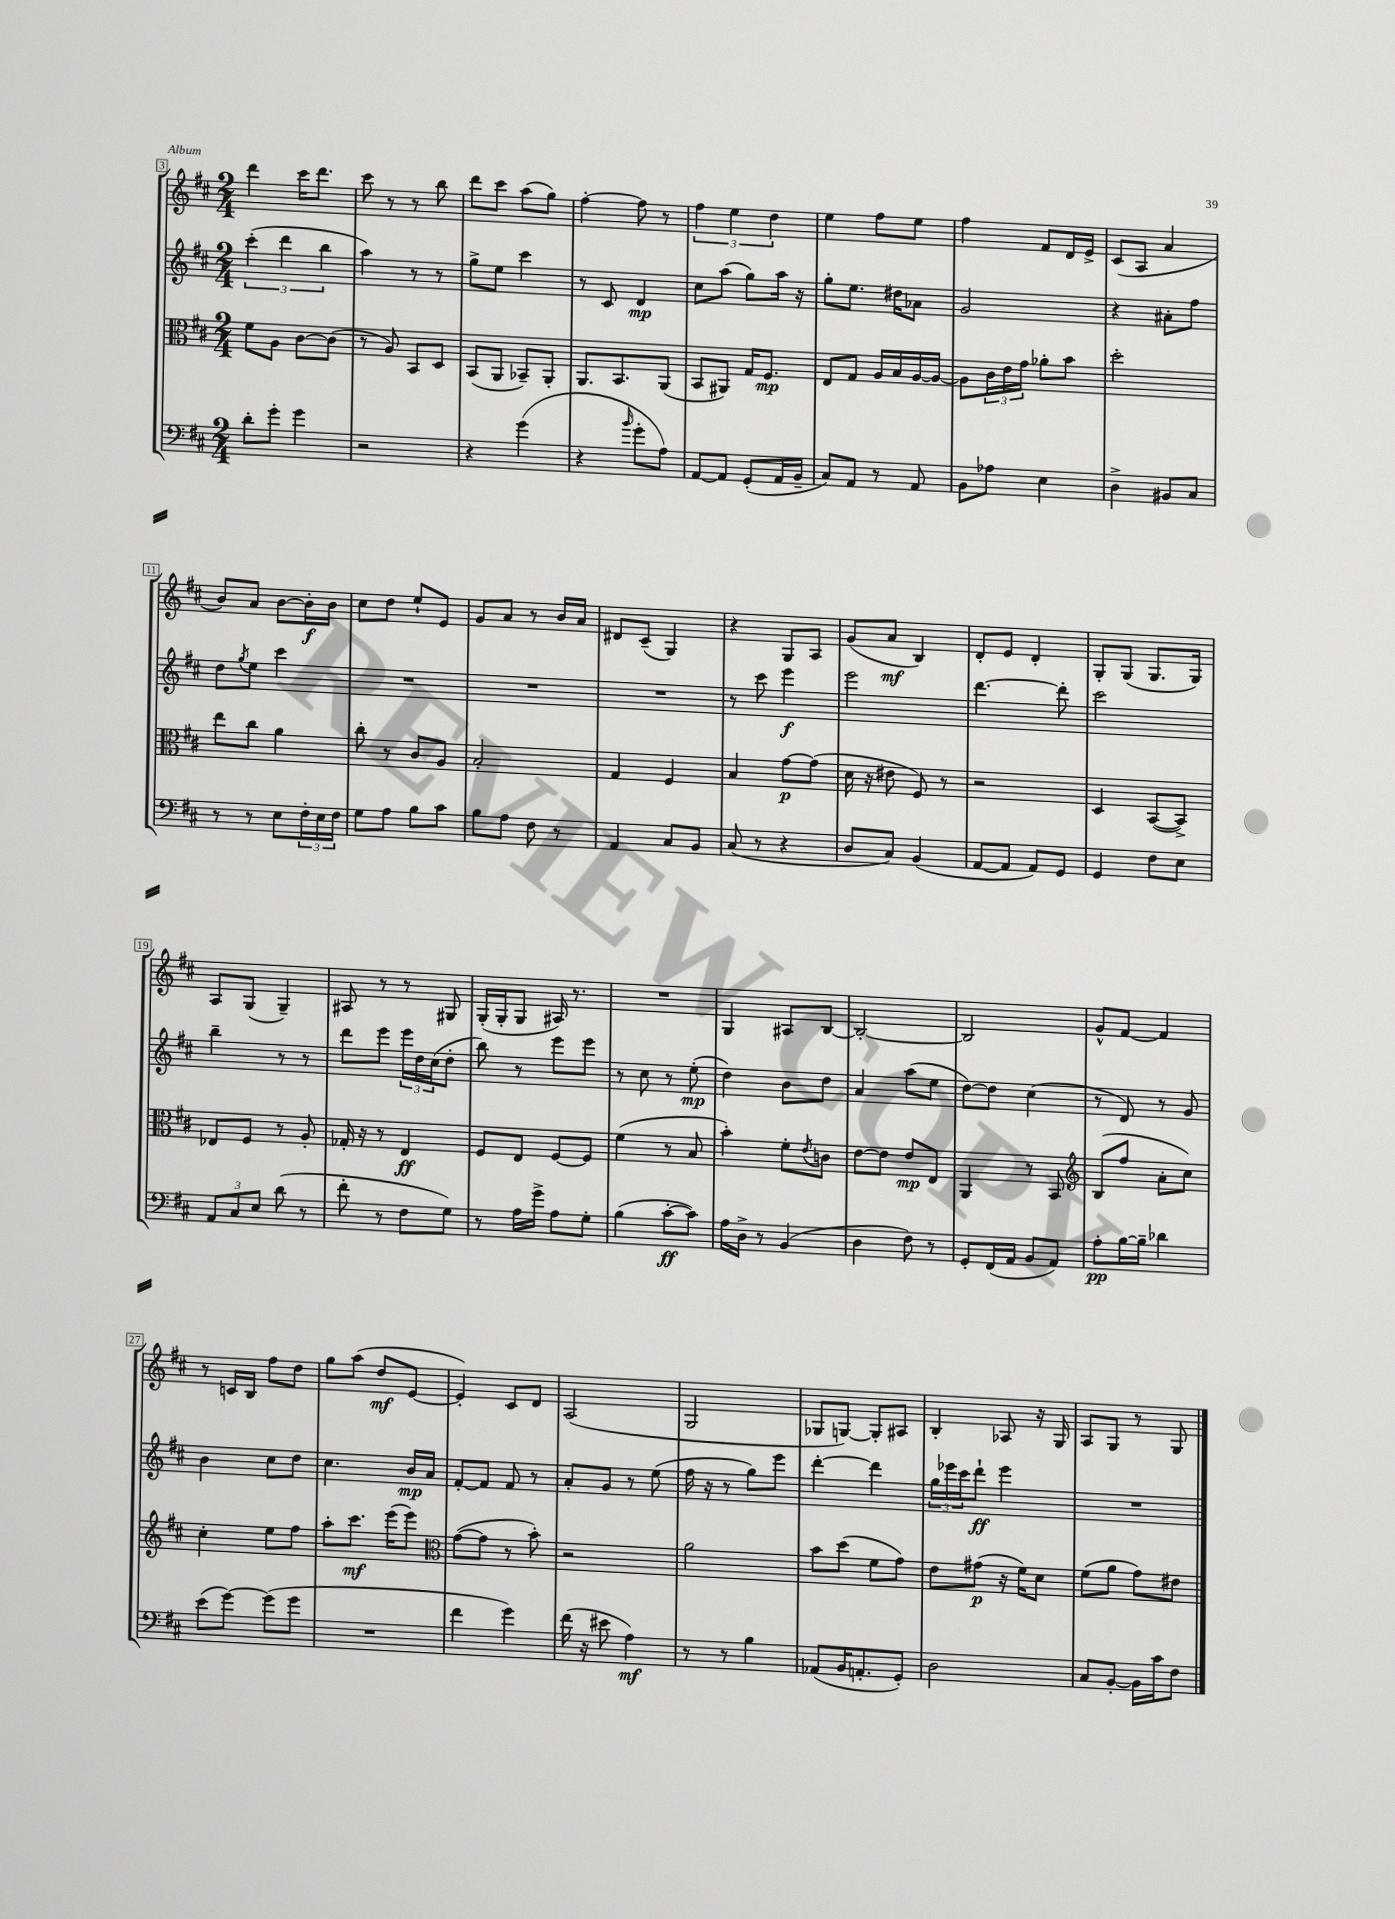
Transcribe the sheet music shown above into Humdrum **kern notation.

**kern	**kern	**kern	**kern
*staff4	*staff3	*staff2	*staff1
*clefF4	*clefC3	*clefG2	*clefG2
*k[f#c#]	*k[f#c#]	*k[f#c#]	*k[f#c#]
*M2/4	*M2/4	*M2/4	*M2/4
8d'\L	8f#\L	(6ccc#'\	4ddd\
8g'\J	8A\J	.	.
.	.	6ddd\	.
4g\	[8c#\L	.	16ccc#\LK
.	.	.	8.ddd\J
.	.	6bb\	.
.	(8c#\]J	.	.
=	=	=	=
2r	8r	4aa\)	8ccc#\
.	8A/)	.	8r
.	8BB/L	8r	8r
.	8D/J	8r	8bb\
=	=	=	=
4r	(8BB/L	8gg^\L	8ddd\L
.	8AA/J	8ee\J	8ccc#\J
(4g\	8BB-~/L)	4ccc#\	(8aa\L
.	8AA'/J	.	8gg\J)
=	=	=	=
4r	8.AA/L	8r	[4ff#'\
.	.	8c#/	.
.	8.BB/	.	.
16qqb/	.	.	.
8g'\L	.	4d/	8ff#\]
8A\J)	(8AA/J	.	8r
=	=	=	=
[8AA/L	8BB/L	8cc#\L	6ff#\
8AA/]J	8AA#/J)	(8aa\J	.
.	.	.	6ee\
(8GG'/L	16G/LK	8gg\L)	.
.	8.F#/J	.	.
.	.	.	6dd\
16AA/L	.	16aa\Jk	.
16BB~/JJ	.	16r	.
=	=	=	=
8C#/L)	8E/L	8gg'\L	4ee\
8AA/J	8G/J	8.ee\J	.
8r	16A/LL	.	8ff#\L
.	16B/	16dd#\LK	.
8AA/	[16A/	8a-\J	8ee\J
.	16A/_JJ	.	.
=	=	=	=
8BB\L	8A\]L	2g/	4ff#\
8A-\J	24c#\L	.	.
.	24e\	.	.
.	24g\JJ	.	.
4E\	8a-'\L	.	8f#/L
.	8b\J	.	16d/L
.	.	.	16e^/JJ
=	=	=	=
4D^\	2dd'\	4r	(8c#/L
.	.	.	8A/J
8BB#/L	.	8a#'\L	4a/
8C#/J	.	8ff#\J	.
=	=	=	=
8r	8ee\L	8dd\L	8b/L)
.	.	8qgg/	.
8r	8cc#\J	8ee\J	8a/J
8E\L	4a\	4ccc#\	[8b\L
24F#'\L	.	.	16b'\]L
24E\	.	.	.
.	.	.	16b\JJ
24F#\JJ	.	.	.
=	=	=	=
8G\L	8cc#'\	2r	8cc#\L
8A\J	8r	.	8dd\J
8B\L	8c#/L	.	8ee`/L
8c#\J	8A/J	.	8e/J
=	=	=	=
8B\L	2B'/	2r	8g/L
8A\J	.	.	8a/J
8F#\	.	.	8r
8r	.	.	16b/LL
.	.	.	16a/JJ
=	=	=	=
4AA/	4G/	2r	8d#/L
.	.	.	(8c#~/J
8C#/L	4F#/	.	4G/)
8BB/J	.	.	.
=	=	=	=
(8C#/	4B/	8r	4r
8r	.	8ccc#\	.
4r	[8g\L	4eee\	8G/L
.	(8g\]J	.	8A/J
=	=	=	=
8D/L	16d\	2eee\	(8g/L
.	16r	.	.
8C#/J)	8e#\	.	8a/J
(4BB/	8F#/)	.	4B/)
.	8r	.	.
=	=	=	=
[8AA/L	2r	[4.ddd\	8d'/L
8AA/]J	.	.	8e/J
8AA/L)	.	.	4d'/
8GG/J	.	8ddd'\]	.
=	=	=	=
4GG/	4D/	2ccc#\	8G'/L
.	.	.	(8G/J
8F#\L	([8BB/L	.	8.G/L
8E\J	8BB^/]J)	.	.
.	.	.	16G/Jk)
=	=	=	=
12AA/L	8E-/L	4bb~\	8A/L
12C#/	.	.	.
.	8F#/J	.	(8G/J
12E/J	.	.	.
(8d\	8r	8r	4G~/)
8r	8A'/	8r	.
=	=	=	=
8f#'\	16G-'/	8ddd\L	8A#/
.	16r	.	.
8r	8r	8eee\J	8r
8F#\L	4E/	24eee\LL	8r
.	.	24dd\	.
.	.	(24cc#\J	.
8G\J)	.	8dd'\J	8G#/
=	=	=	=
8r	8F#/L	8bb\)	(16G'/LL
.	.	.	16G'/J
16A\LL	8E/J	8r	8G/J
16g^\JJ	.	.	.
8A\L	[8F#/L	8eee\L	16A#/)
.	.	.	8.r
8G'\J	8F#/]J	8eee\J	.
=	=	=	=
(4B\	(4f#\	8r	2r
.	.	8cc#\	.
[8c#'\L	8r	8r	.
8c#\]J)	8B/	(8ee'\	.
=	=	=	=
16A\LL	4b'\)	4dd\)	4G/
16D^\JJ	.	.	.
8r	.	.	.
(4BB/	8f#'\L	8b\L	8A#/L
.	8qe/	.	.
.	8c\J	8dd\J	[8B/J
=	=	=	=
4D\	[8e\L	4a/	2B'/_
.	8e\]J	.	.
8F#\)	8e/L	(8aa\L	.
8r	8E/J	8ee\J	.
=	=	=	=
8GG'/L	4AA/	[8dd\L)	2B/]
(16FF#/L	.	8dd\]J	.
16AA/JJ	.	.	.
8BB/L	8r	(4cc#\	.
8AA/J)	8BB/	.	.
=	=	=	=
*	*clefG2	*	*
8A'\L	(8B/L	8r	8g^^/L
[16B\L	8ff#/J	8d/)	[8f#/J
16B~\]JJ	.	.	.
4d-\	8a'\L	8r	4f#/]
.	8cc#\J)	8g/	.
=	=	=	=
(8e\L	4cc#'\	4b\	8r
[8g\J)	.	.	16c/LL
.	.	.	16B/JJ
(8g\]L	8ee\L	8cc#\L	8ff#\L
8g\J	8ff#\J	8dd\J	8dd\J
=	=	=	=
2r	8aa'\L	4.cc#\	8gg\L
.	8.ccc#\J	.	(8aa\J
.	.	.	8dd/L
.	(16eee\LK	.	.
.	8eee\J)	16b/LL	[8e/J
.	.	16a/JJ	.
=	=	=	=
*	*clefC3	*	*
4f#\	([8g\L	[8f#'/L	4e'/])
.	8g\]J	8f#/]J	.
4g\)	8r	8f#/	8c#/L
.	8b'\)	8r	8d/J
=	=	=	=
(16f#\	2r	8a'/L	(2A/
16r	.	.	.
8e#\	.	8g/J	.
4A\)	.	8r	.
.	.	(8ee\	.
=	=	=	=
8r	2a\	16ff#\	2G/
.	.	16r	.
8r	.	8r	.
4B\	.	8gg\L)	.
.	.	8eee\J	.
=	=	=	=
(8AA-/L	8b\L	[4ddd'\	8G-/L
16BB/K	(8dd\J	.	[8G/J)
8.AA'/	.	.	.
.	8f#\L	4ddd\]	8G'/]L
8GG'/J)	8g\J)	.	8A#/J
=	=	=	=
2D\	8e\L	24gg\LL	4B'/
.	.	24eee-\	.
.	.	24ccc#\J	.
.	(8g#\J	8ddd`\J	.
.	16r	4eee-\	8A-/
.	16f#\LK)	.	.
.	8d\J	.	16r
.	.	.	16G/
=	=	=	=
8C#/L	(8f#\L	2r	8A/L
[8BB'/J	8a\J	.	8G/J
16BB\]LL	8g\L)	.	8r
16c#\J	.	.	.
8F#\J	8e#\J	.	8G/
==	==	==	==
*-	*-	*-	*-
